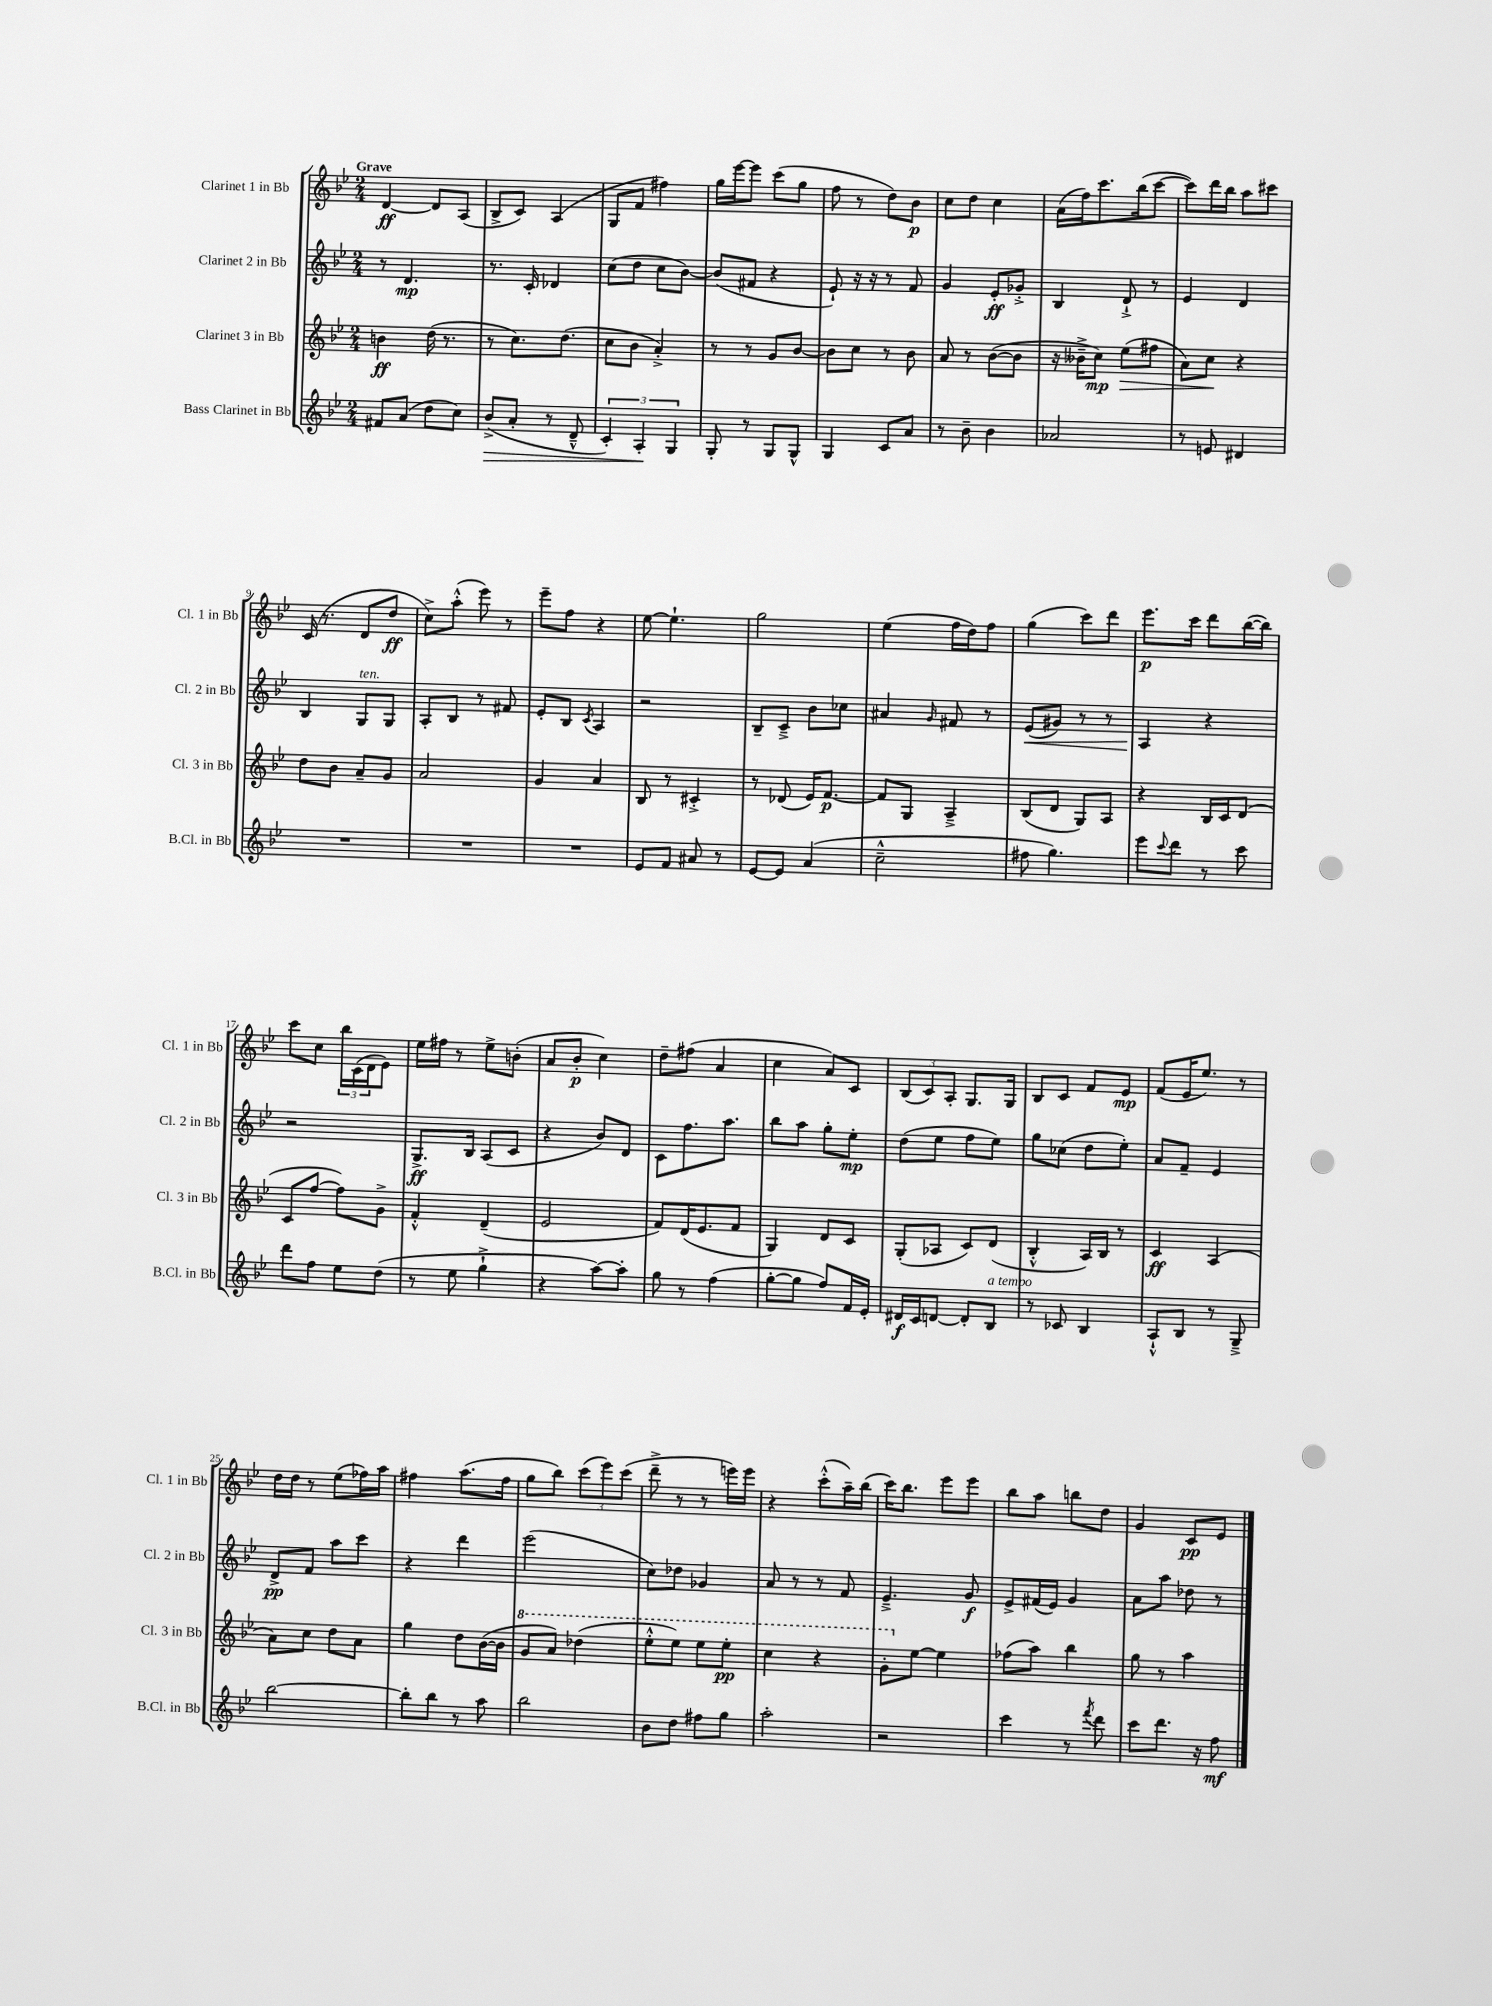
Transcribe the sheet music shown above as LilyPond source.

<<
\new StaffGroup <<
\new Staff = "s0" \with { instrumentName = "Clarinet 1 in Bb" shortInstrumentName = "Cl. 1 in Bb" } {
    \clef treble \key bes \major \numericTimeSignature \time 2/4 \tempo "Grave"
    d'4~\ff d'8 a8( |
    bes8-> c'8) a4( |
    g8 f'8 fis''4) |
    g''16 ees'''16~ ees'''8 c'''8( g''8 |
    f''8 r8 d''8) bes'8\p |
    c''8 d''8 c''4 |
    a'16( f''16) c'''8. bes''16( c'''8~ |
    c'''8) d'''16 bes''16 a''8 cis'''8 |
    c'16( r8. d'8 d''8\ff |
    c''8->) a''8-.-^( ees'''8) r8 |
    ees'''8-- f''8 r4 |
    ees''8~ ees''4.-! |
    g''2 |
    ees''4( f''16 d''16) f''8 |
    g''4( c'''8) d'''8 |
    ees'''8.\p c'''16 d'''8 bes''16~( bes''16) |
    c'''8 c''8 \tuplet 3/2 { bes''16 c'16( d'16 } ees'8) |
    ees''16 fis''16 r8 ees''8-> b'8-.( |
    a'8 bes'8-.\p c''4) |
    d''8-- fis''8( a'4 |
    c''4 a'8) c'8 |
    \tuplet 3/2 { bes8( c'8) a8-. } g8. g16 |
    bes8 c'8 f'8 ees'8\mp |
    f'8( ees'16 ees''8.) r8 |
    d''16 d''16 r8 ees''8( fes''16) a''16 |
    fis''4 a''8.( fis''16 |
    g''8 bes''8) \tuplet 3/2 { c'''8( ees'''8) c'''8( } |
    d'''8---> r8 r8 e'''16) e'''16 |
    r4 c'''8-.-^( a''16--) bes''16( |
    c'''16) bes''8. ees'''8 ees'''8 |
    bes''8 a''8 b''8 d''8 |
    g'4 c'8\pp ees'8 \bar "|." |
}
\new Staff = "s1" \with { instrumentName = "Clarinet 2 in Bb" shortInstrumentName = "Cl. 2 in Bb" } {
    \clef treble \key bes \major \numericTimeSignature \time 2/4
    r8 d'4.\mp |
    r8. c'16-. des'4 |
    c''8( d''8 c''8 bes'8~) |
    bes'8( fis'8 r4 |
    ees'8-!) r16 r16 r8 f'8 |
    g'4 ees'8-.\ff ges'8-.-> |
    bes4 d'8-!-> r8 |
    ees'4 d'4 |
    bes4 g8^\markup { \italic "ten." } g8 |
    a8-. bes8 r8 fis'8 |
    ees'8-. bes8 \acciaccatura { c'8 } a4 |
    r2 |
    bes8-- c'8---> bes'8 ces''8 |
    ais'4 \grace { g'16 } fis'8 r8 |
    ees'8\<( gis'8) r8 r8 |
    a4\! r4 |
    r2 |
    g8.->\ff bes16 a8( c'8 |
    r4 bes'8) d'8 |
    c'8 f''8. a''8. |
    bes''8 a''8 g''8-. ees''8-.\mp |
    d''8( ees''8 f''8 ees''8) |
    g''8 ces''8( d''8 ees''8-.) |
    a'8 f'8-- ees'4 |
    d'8->\pp f'8 a''8 c'''8 |
    r4 d'''4 |
    ees'''2( |
    c''8) des''8 ges'4 |
    a'8 r8 r8 f'8 |
    ees'4.---> g'8\f |
    ees'8-> fis'16( ees'16) g'4 |
    a'8 a''8 des''8 r8 \bar "|." |
}
\new Staff = "s2" \with { instrumentName = "Clarinet 3 in Bb" shortInstrumentName = "Cl. 3 in Bb" } {
    \clef treble \key bes \major \numericTimeSignature \time 2/4
    b'4\ff d''16( r8. |
    r8 c''8.) d''8.( |
    c''8 bes'8 a'4-.->) |
    r8 r8 g'8 bes'8~ |
    bes'8 c''8 r8 bes'8 |
    a'8 r8 bes'8~( bes'8 |
    r16 beses'16---> c''8\mp) ees''8\>( fis''8 |
    a'8) c''8\! r4 |
    d''8 bes'8 a'8-- g'8 |
    a'2 |
    g'4 a'4 |
    bes8 r8 cis'4-.-> |
    r8 des'8( ees'16) f'8.~\p |
    f'8 g8 a4---> |
    bes8( d'8 g8) a8 |
    r4 bes16 c'16 d'8( |
    c'8 f''8~ f''8) g'8-> |
    f'4-.-^ d'4--( |
    ees'2 |
    f'8) d'16( ees'8. f'8 |
    g4) d'8 c'8 |
    g8-.( aes8 c'8) d'8( |
    bes4-.-^ a16) bes16 r8 |
    c'4\ff a4( |
    a'8) c''8 d''8 a'8 |
    g''4 d''8 bes'16~( bes'16 |
    \ottava #1 g''8 a''8) des'''4( |
    ees'''8-.-^ ees'''8) ees'''8 ees'''8-.\pp |
    c'''4 r4 |
    g''8-. \ottava #0 ees''8~ ees''4 |
    fes''8( a''8) bes''4 |
    g''8 r8 a''4 \bar "|." |
}
\new Staff = "s3" \with { instrumentName = "Bass Clarinet in Bb" shortInstrumentName = "B.Cl. in Bb" } {
    \clef treble \key bes \major \numericTimeSignature \time 2/4
    fis'8 a'8( d''8 c''8) |
    bes'8->\>( a'8-. r8 d'8---^ |
    \tuplet 3/2 { c'4-.) a4-.\! g4 } |
    g8-. r8 g8 g8-^ |
    g4 c'8 a'8 |
    r8 bes'8-- bes'4 |
    aes'2 |
    r8 e'8 dis'4 |
    R2 |
    R2 |
    R2 |
    ees'8 f'8 ais'8 r8 |
    ees'8~ ees'8 a'4( |
    c''2---^ |
    fis''8 g''4.) |
    ees'''8 \appoggiatura { c'''8 } d'''8 r8 c'''8 |
    d'''8 f''8 ees''8 d''8( |
    r8 ees''8 g''4-!-> |
    r4 a''8~) a''8-. |
    g''8 r8 f''4( |
    g''8~-. g''8 f''8) f'16 ees'16-. |
    dis'16\f c'16 d'8~ d'8-. bes8^\markup { \italic "a tempo" } |
    r8 ces'8 bes4 |
    a8-!-^ bes8 r8 g8---> |
    bes''2~ |
    bes''8-. bes''8 r8 a''8 |
    bes''2 |
    bes'8 d''8 fis''8 g''8 |
    a''2-. |
    r2 |
    c'''4 r8 \acciaccatura { f'''8 } d'''8 |
    c'''8 d'''8. r16 f''8\mf \bar "|." |
}
>>
>>
